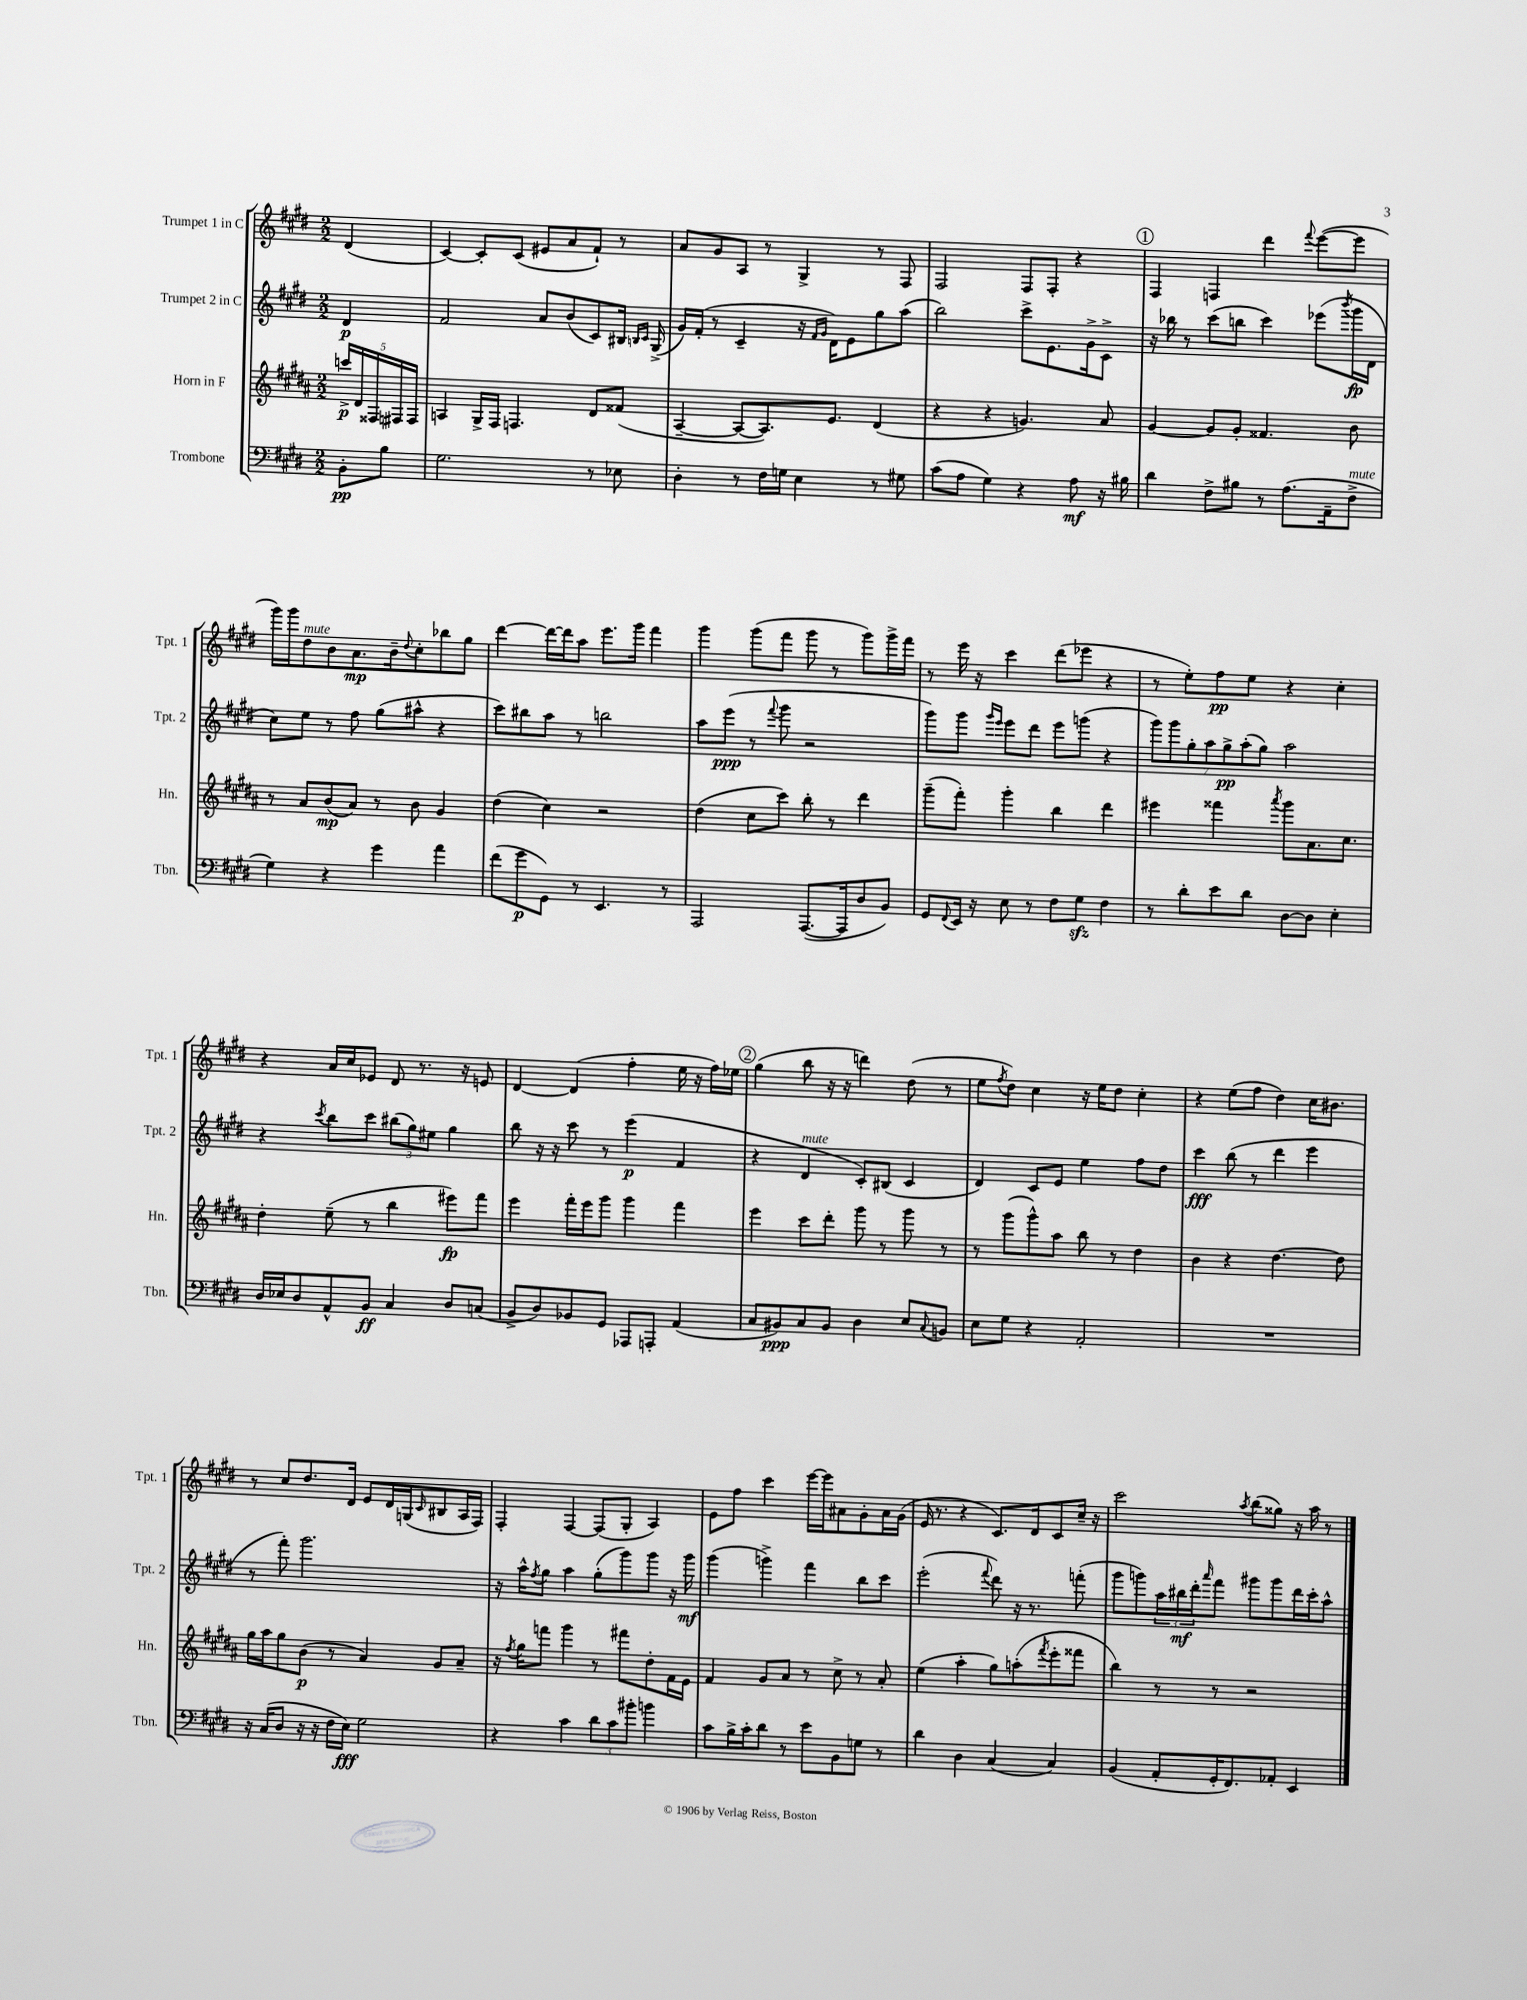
<<
\new StaffGroup <<
\new Staff = "s0" \with { instrumentName = "Trumpet 1 in C" shortInstrumentName = "Tpt. 1" } {
    \clef treble \key e \major \numericTimeSignature \time 2/2 \partial 4
    dis'4( |
    cis'4~) cis'8-. cis'8( eis'8 a'8 fis'8-!) r8 |
    a'8 gis'8 a8 r8 gis4-> r8 fis8 |
    fis2 fis8 fis8-. r4 |
    \mark \markup { \circle "1" } fis4 f4 dis'''4 \appoggiatura { fis'''8 } e'''8~( e'''8 |
    gis'''16) gis'''16 dis''8^\markup { \italic "mute" } b'8 a'8.\mp b'16-- \appoggiatura { dis''8 } cis''8-. bes''8 gis''8 |
    dis'''4~ dis'''16~ dis'''16 a''8 e'''8. gis'''16 fis'''4 |
    gis'''4 gis'''8( fis'''8 gis'''8 r8 gis'''8) gis'''16-> fis'''16 |
    r8 e'''16 r16 cis'''4 dis'''8( ees'''8 r4 |
    r8 e''8-.) fis''8\pp e''8 r4 cis''4-. |
    r4 a'16 cis''16 ees'8 dis'8 r8. r16 e'8 |
    dis'4~ dis'4( fis''4-. e''16 r16 fis''16) ees''16 |
    \mark \markup { \circle "2" } gis''4( b''8 r16 r16 d'''4) dis''8( r8 |
    e''8 \acciaccatura { fis''8 } dis''8) cis''4 r16 e''16 dis''8 cis''4-. |
    r4 e''8( fis''8 dis''4) cis''16 bis'8. |
    r8 cis''8 dis''8. dis'16 e'8 dis'16 g16( \grace { cis'16 } bis8 a16 fis16) |
    fis4-. fis4~ fis8( gis8-. a4) |
    e'8 fis''8 cis'''4 e'''16~ e'''16 ais'8 gis'8-. ais'16 gis'16( |
    e'16 r8. r4 cis'8.) dis'16 cis'8 cis''16-- r16 |
    cis'''2 \acciaccatura { a''8 } b''8( gisis''8) r16 a''16 r8 \bar "|." |
}
\new Staff = "s1" \with { instrumentName = "Trumpet 2 in C" shortInstrumentName = "Tpt. 2" } {
    \clef treble \key e \major \numericTimeSignature \time 2/2 \partial 4
    dis'4\p |
    fis'2 a'8 b'8( cis'8) bis16 \grace { b16 cis'16 } gis16->( |
    gis'16) fis'16-.( r8 cis'4-- r16 \grace { fis'16 gis'16 } dis'16) e'8 gis''8 a''8( |
    b''2) cis'''8-> e'8. gis'16-> cis'8-> |
    \mark \markup { \circle "1" } r16 bes''16 r8 cis'''8( b''8 cis'''4) ees'''8( \acciaccatura { b'''8 } gis'''16\fp dis'16 |
    cis''8) e''8 r8 fis''8 gis''8( ais''8-^ r4 |
    cis'''8) bis''8 a''8 r8 b''2 |
    a''8 e'''8\ppp( r8 \appoggiatura { fis'''8 } gis'''8 r2 |
    gis'''8) gis'''8 \grace { gis'''16 e'''16 } e'''8 dis'''8 e'''8 g'''8( r4 |
    \tuplet 7/4 { gis'''8) gis'''8 gis''8-. a''8 gis''8->\pp a''8-.( gis''8) } a''2 |
    r4 \acciaccatura { cis'''8 } b''8 cis'''8 \tuplet 3/2 { bis''8( gis''8) eis''8 } gis''4 |
    b''8 r16 r16 cis'''8 r8 e'''4\p( fis'4 |
    \mark \markup { \circle "2" } r4 dis'4^\markup { \italic "mute" } cis'8-.) bis8( cis'4 |
    dis'4) cis'8 e'8 e''4 fis''8 dis''8 |
    cis'''4\fff b''8( r8 dis'''4 e'''4 |
    r8 fis'''8-.) gis'''2. |
    r16 a''16-^ \acciaccatura { fis''8 } gis''8 a''4 gis''8-.( gis'''8) gis'''8 r16 gis'''16\mf |
    gis'''4( g'''4->) fis'''4 b''8 cis'''8 |
    e'''2-.( \appoggiatura { fis'''8 } dis'''8) r16 r8. f'''8-.( |
    gis'''8 g'''8) \tuplet 3/2 { a''16 bis''16\mf dis'''16-. } \grace { a'''16 } fis'''8 gis'''8 gis'''8 dis'''16 cis'''16-. a''8-^ \bar "|." |
}
\new Staff = "s2" \with { instrumentName = "Horn in F" shortInstrumentName = "Hn." } {
    \clef treble \key b \major \numericTimeSignature \time 2/2 \partial 4
    \tuplet 5/4 { c'''16->\p dis'16 fisis16 fis16 fis16 } |
    a4 gis16-> fis16 f4. dis'8 fisis'8( |
    ais4~-- ais8~ ais8.) e'8. dis'4( |
    r4 r4 g'4.) ais'8 |
    \mark \markup { \circle "1" } gis'4~ gis'8 gis'8-. fisis'4. b'8 |
    r8 ais'8 b'8\mp( ais'8) r8 b'8 gis'4 |
    dis''4( cis''4) r2 |
    dis''4( cis''8 cis'''8) b''8-. r8 dis'''4 |
    gis'''8--( fis'''8-.) gis'''4-. b''4 dis'''4 |
    eis'''4 fisis'''4 \acciaccatura { ais'''8 } gis'''8 ais'8. cis''8. |
    dis''4-. e''8--( r8 b''4 eis'''8\fp) fis'''8 |
    e'''4 fis'''16-. e'''16 gis'''8 gis'''4 fis'''4 |
    \mark \markup { \circle "2" } e'''4 cis'''8 dis'''8-. gis'''8 r8 gis'''8 r8 |
    r8 gis'''8( gis'''8-^) ais''8 b''8 r8 dis''4 |
    b'4 r4 dis''4.~ dis''8 |
    gis''16 ais''16 gis''8 b'8\p( r8 ais'4) gis'8 ais'8-- |
    r16 \acciaccatura { fis''8 } gis''16 f'''8 gis'''4 r8 fis'''8 dis''8-. fis'16 e'16 |
    fis'4 gis'8 ais'8 r8 cis''8-> r8 ais'8-. |
    e''4( ais''4-. gis''8) a''8-.( \acciaccatura { fis'''8 } e'''8-. fisis'''8 |
    b''4) r8 r8 r2 \bar "|." |
}
\new Staff = "s3" \with { instrumentName = "Trombone" shortInstrumentName = "Tbn." } {
    \clef bass \key e \major \numericTimeSignature \time 2/2 \partial 4
    b,8-.\pp b8 |
    gis2. r8 ees8 |
    dis4-. r8 fis16 g16 e4 r8 gis8 |
    cis'8( a8 gis4) r4 a8\mf r16 bis16 |
    \mark \markup { \circle "1" } dis'4 fis8-> bis8 r8 a8.( a,16-- fis8->^\markup { \italic "mute" } |
    gis4) r4 gis'4 a'4 |
    fis'8( gis'8\p gis,8) r8 e,4. r8 |
    a,,2 a,,8.~( a,,16 dis8 b,8) |
    gis,8 \appoggiatura { fis,8 } e,16 r16 e8 r8 fis8 gis8\sfz fis4 |
    r8 dis'8-. e'8 dis'8 dis8~ dis8 e4-. |
    dis16 ees16 dis8 a,8-^ b,8\ff cis4 dis8 c8( |
    b,8-> dis8) bes,8 gis,8 aes,,8 a,,8-. a,4( |
    \mark \markup { \circle "2" } cis8 bis,8\ppp) cis8 bis,8 dis4 e8 \appoggiatura { cis8 } b,8 |
    e8 gis8 r4 a,2-. |
    R1 |
    r16 cis16( dis8 r16 r16 fis16 e16\fff) gis2 |
    r4 cis'4 \tuplet 3/2 { dis'8 cis'8 bis'8-. } b'4 |
    cis'8 b16-> cis'16-. dis'8 r8 e'8 b,8 g8 r8 |
    dis'4 dis4 cis4( cis4) |
    b,4( a,8-. gis,16-. fis,8.) aes,8-. e,4 \bar "|." |
}
>>
>>
\layout { \context { \Score \remove "Bar_number_engraver" } }
